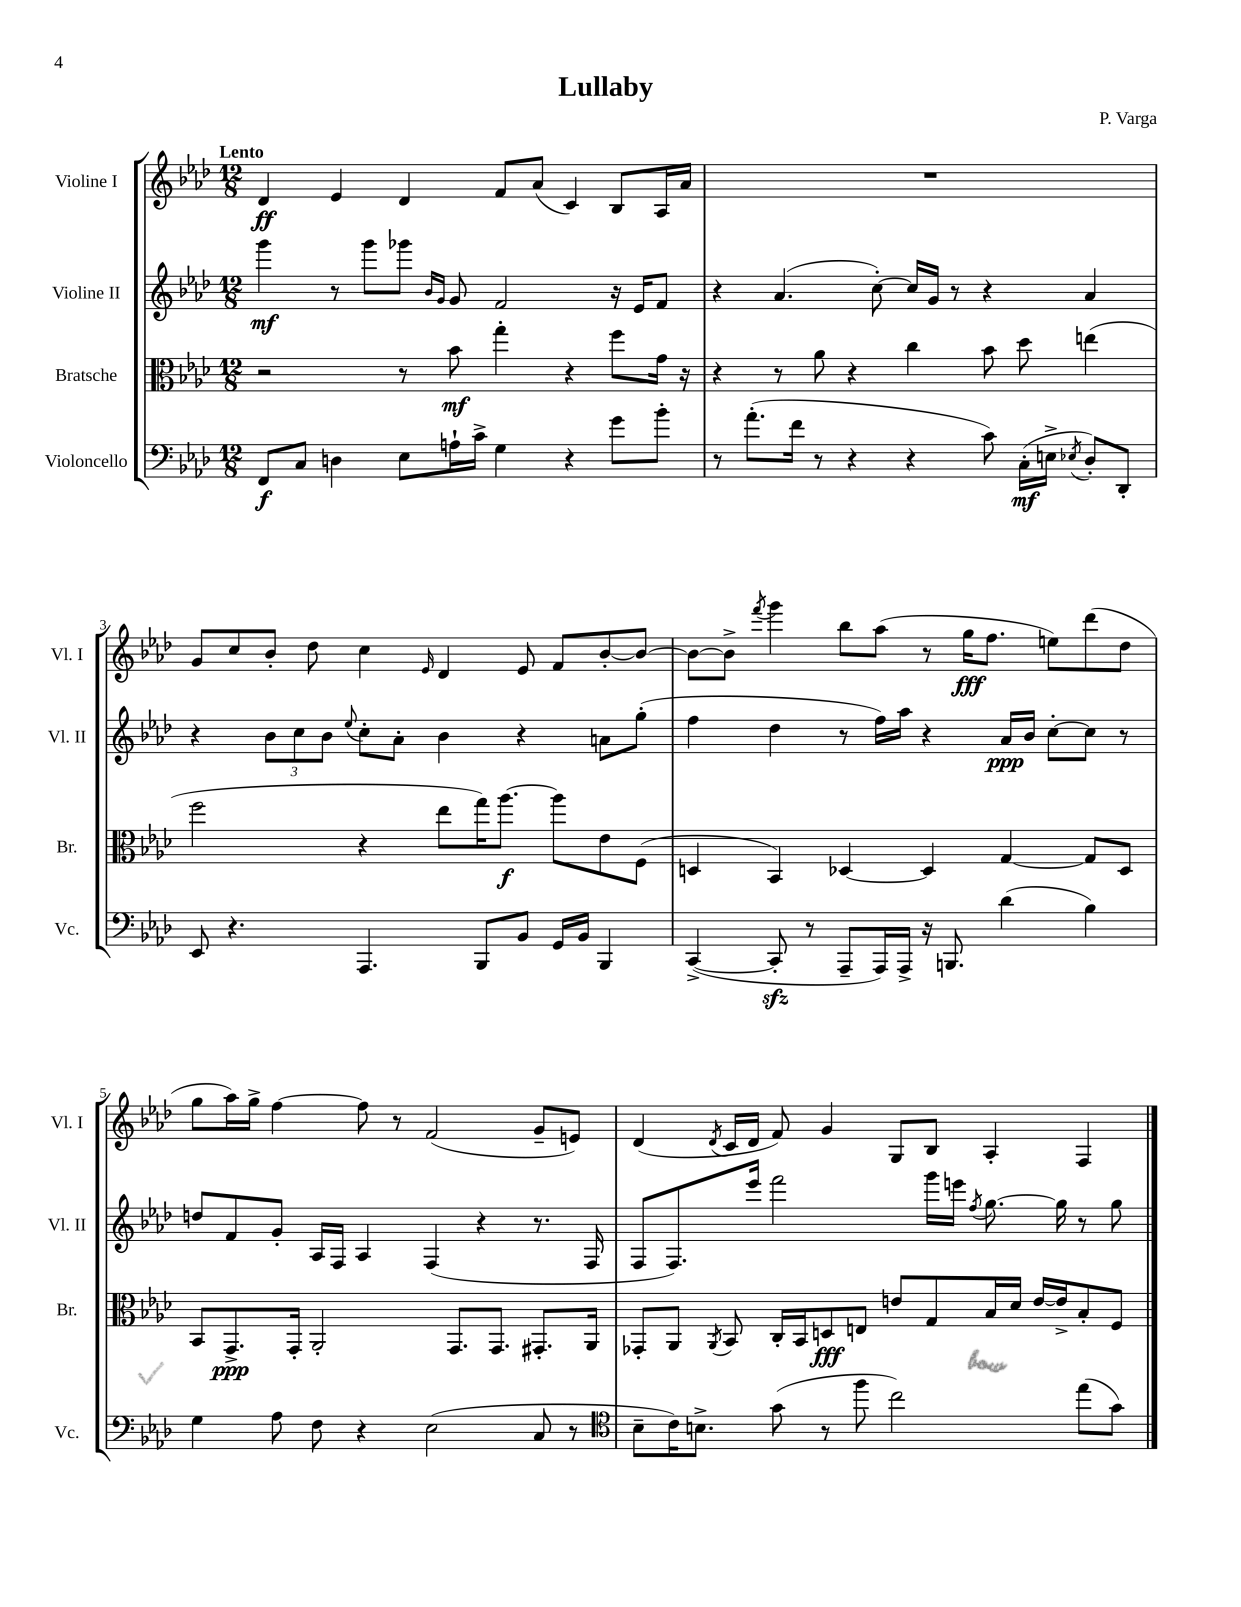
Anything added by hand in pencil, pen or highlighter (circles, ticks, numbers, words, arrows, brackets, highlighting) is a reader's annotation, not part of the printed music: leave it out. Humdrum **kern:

**kern	**kern	**kern	**kern
*staff4	*staff3	*staff2	*staff1
*clefF4	*clefC3	*clefG2	*clefG2
*k[b-e-a-d-]	*k[b-e-a-d-]	*k[b-e-a-d-]	*k[b-e-a-d-]
*M12/8	*M12/8	*M12/8	*M12/8
8FF	2r	4ggg	4d-
8C	.	.	.
4D	.	8r	4e-
.	.	8ggg	.
8E-	8r	8ggg-	4d-
.	.	16qqb-	.
.	.	16qqg	.
16A`	8b-	8g	.
16c^	.	.	.
4G	4gg'	2f	8f
.	.	.	(8a-
4r	4r	.	4c)
8g	8ff	16r	8B-
.	.	16e-	.
8b-'	16g	8f	16A-
.	16r	.	16a-
=	=	=	=
8r	4r	4r	1.r
(8.a-'	.	.	.
.	8r	(4.a-	.
16f	.	.	.
8r	8a-	.	.
4r	4r	.	.
.	.	[8cc')	.
4r	4cc	16cc]	.
.	.	16g	.
.	.	8r	.
8c)	8b-	4r	.
(16C'	8dd-	.	.
16E^	.	.	.
8qE-	.	.	.
8D-')	(4ee	4a-	.
8DD-'	.	.	.
=	=	=	=
8EE-	2ff	4r	8g
4.r	.	.	8cc
.	.	12b-	8b-'
.	.	12cc	.
.	.	.	8dd-
.	.	12b-	.
.	.	8qqee-	.
4.AAA-	4r	8cc'	4cc
.	.	8a-'	.
.	.	.	16qqe-
.	8ee-	4b-	4d-
8BBB-	16gg)	.	.
.	[8.aa-	.	.
8BB-	.	4r	8e-
16GG	8aa-]	.	8f
16BB-	.	.	.
4BBB-	8e-	8a	[8b-'
.	(8F	(8gg'	8b-_
=	=	=	=
([4CC^	4D	4ff	8b-_
.	.	.	8b-^]
.	.	.	8qfff
8CC']	4BB-)	4dd-	4ggg
8r	.	.	.
8AAA-~	[4D-	8r	8bb-
16AAA-)	.	16ff)	(8aa-
16AAA-^	.	16aa-	.
16r	4D-]	4r	8r
8.BBB	.	.	.
.	.	.	16gg
.	.	.	8.ff
(4d-	[4G	16a-	.
.	.	16b-	.
.	.	[8cc'	8ee)
4B-)	8G]	8cc]	(8ddd-
.	8D-	8r	8dd-
=	=	=	=
4G	8BB-	8dd	8gg
.	8.GG^	8f	16aa-)
.	.	.	16gg^
8A-	.	8g'	[4ff
.	16GG'	.	.
8F	2AA-'	16A-	.
.	.	16F	.
4r	.	4A-	8ff]
.	.	.	8r
(2E-	.	(4F	(2f
.	8.GG	.	.
.	.	4r	.
.	8.GG	.	.
8C	8.GG#'	8.r	8g~
8r	.	.	8e)
.	16AA-	16F	.
=	=	=	=
*clefC4	*	*	*
8B-~	8GG-'	8F	(4d-
16c)	8AA-	8.F)	.
8.B^	.	.	.
.	8qAA-	.	8qd-
.	8BB-	.	16c
.	.	16eee-	16d-
(8g	16C'	2fff	8f)
.	16BB-	.	.
8r	8D	.	4g
8ff	8E	.	.
2cc)	8e	.	8G
.	8G	16ggg	8B-
.	.	16eee	.
.	.	8qff	.
.	16B-	[8.gg	4A-'
.	16d-	.	.
.	[16e	.	.
.	16e^]	16gg]	.
(8ee-	8B-'	8r	4F
8g)	8F	8gg	.
==	==	==	==
*-	*-	*-	*-
